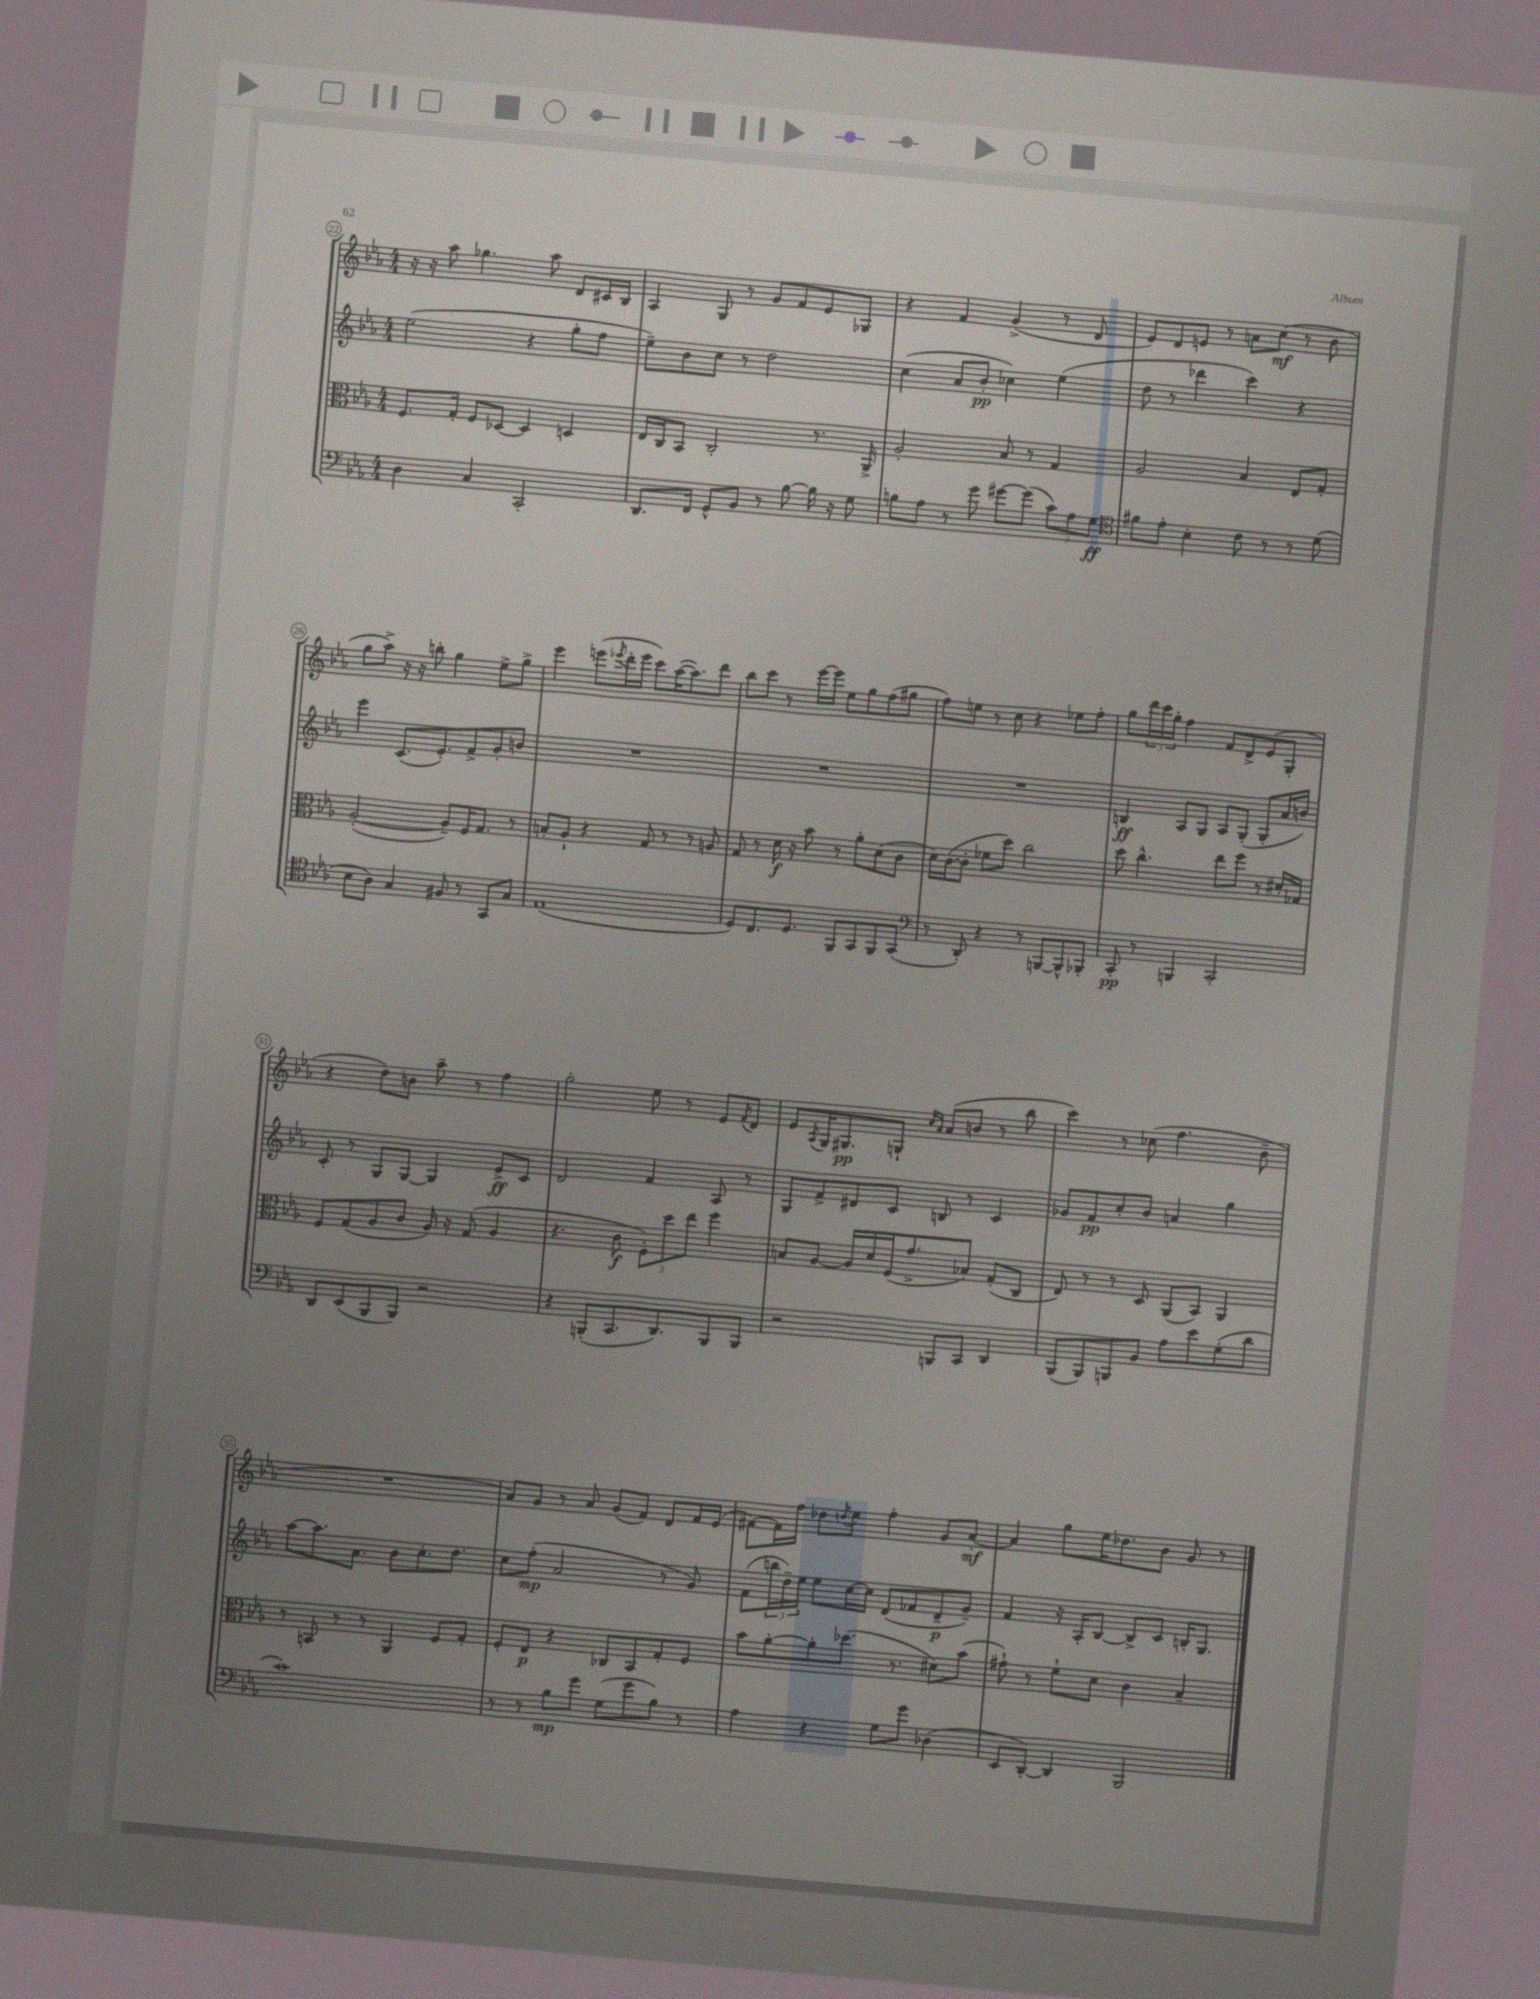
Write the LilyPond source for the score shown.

<<
\new StaffGroup <<
\new Staff = "s0" {
    \clef treble \key ees \major \numericTimeSignature \time 4/4
    r16 r16 aes''8 ges''4. aes''8 d'8 cis'16 bes16 |
    aes4 g8 r8 g'8 f'8 ees'8 ges8 |
    r4 f'4 g'4->( r8 d'8 |
    ees'8) d'8 e'8 r8 a'8 c''8\mf( r8 bes'8 |
    g''8 aes''8->) r16 r16 b''8-. g''4 ees''8-> g''8-> |
    ees'''4 e'''8( \acciaccatura { ees'''8 } d'''16-. ees'''16 c'''8) aes''16~( aes''8.) d'''8 |
    bes''8 c'''8 r8 ees'''16~ ees'''16 ees''8 g''8 f''8( gis''8 |
    f''8) e''8 r8 c''8 r4 ees''8 f''8-. |
    g''8 \tuplet 3/2 { d'''16 c'''16 g''16-. } f''4 f'8 d'8-> ees'8( g8-. |
    r4 d''8) b'8 aes''8-- r8 f''4 |
    g''2-. ees''8 r8 ees'8 \acciaccatura { f'8 } d'8 |
    ees'8 \acciaccatura { aes8 } g16 gis8.\pp g8-! \grace { c''16 aes'16 } aes'8( b'8 r8 bes''8 |
    c'''4) r8 ces''8( f''4. bes'8-- |
    R1 |
    aes'8) g'8 r8 aes'8 g'8( f'8) d'8 f'16 ees'16( |
    fis'8~) fis'16 f''16 des''8 \acciaccatura { d''8 } ees''8 f''4-. g'8 aes'8~-.\mf |
    aes'4 g''8 ees''16 des''8. bes'8 g'8 r8 \bar "|." |
}
\new Staff = "s1" {
    \clef treble \key ees \major \numericTimeSignature \time 4/4
    ees''2( r4 g''8-. f''8 |
    ees''8--) bes'8 c''8 r8 d''2 |
    c''4( aes'8 bes'8-.\pp ces''4) ees''4( |
    d''8 r8 des'''4 c'''4) r4 |
    ees'''4 c'8.( ees'8.-.) f'8-> g'8-. b'8 |
    R1 |
    R1 |
    R1 |
    b4\ff aes8 g8 aes8 g8-.( g8-. aes'16 b'16) |
    c'8-. r8 g8 g8~ g4 ees'8->\ff c'8 |
    d'2 f'4 aes8 r8 |
    g8 f'8-> dis'8 c'8 b8 r8 c'4 |
    ges'8 f'8\pp c''8-. bes'8 a'4 g''4 |
    aes''8~ aes''8. aes'8. bes'8 c''8.-. d''8. |
    c''8 f''8-.\mp( aes'2 r8 g'8) |
    f'8( \tuplet 3/2 { b''16 d''16--) ees''16 } ees''8 c''16~ c''16 d'8( fes'8 d'8--\p g'8--) |
    f'4 r16 aes16-. bes8~ bes8-> c'8 b16-. g8. \bar "|." |
}
\new Staff = "s2" {
    \clef alto \key ees \major \numericTimeSignature \time 4/4
    f8. g16-. f8 des8~ des4 d4 |
    ees16 c16 bes,8 c2-. r8. aes,16-> |
    aes2-. bes8 r8 g4 |
    aes2 bes4 ees8 g8-. |
    aes2~-.( aes8--) f16 g8. r8 |
    b8-. aes8-! r4 g8 r8 r8 a8 |
    g8 r8 d'16\f r16 bes'8 r8 aes'8-. d'8( c'8 |
    d'16) c'16~( c'8-. fes'8 d''8) c''2 |
    d''8 c''4.-^ ees''8 f''8 r8 dis'16-. ges16 |
    f8 g8( aes8 c'8 aes16) r16 g8( aes4 |
    r4. c'8\f \tuplet 3/2 { f8-.) d''8 ees''8 } f''4 |
    b8 aes8~ aes16 d'16 f16( g'8.-> bes8) g8-.( c8 |
    ees8) r8 r8 d8 aes,8( bes,8) aes,4 |
    r8 b,8 r8 r8 aes,4 f8 g8-. |
    f8-. ees8\p r4 ces8 bes,8 g8-. f8 |
    bes'8 aes'8~-. aes'8-. des''8.( r8. dis'8) bes'8( |
    gis'8-!) r8 f'8-! d'8 c'4 bes4-- \bar "|." |
}
\new Staff = "s3" {
    \clef bass \key ees \major \numericTimeSignature \time 4/4
    d4 c4 c,2-. |
    d,8. f,16 g,8-^ bes,8 r8 bes8~ bes16 r16 g8 |
    b8 aes8 r8 g'8 gis'8~ gis'8( \tuplet 3/2 { c'8) aes8 g8\ff } |
    \clef tenor fis'8 ees'8-. bes4-. c'8 r8 r8 d'8( |
    bes8 aes8) g4 fis8 r8 g,8 g8 |
    ees1( |
    d8) c8. d8. f,8 g,8 f,8 g,8( |
    \clef bass r8 d,8-.) r4 r8 b,,8~ b,,8-^ bes,,8-. |
    c,8-.\pp r8 b,,4 c,2-. |
    d,8 ees,8( bes,,8 bes,,8) r2 |
    r4 b,,8-.( c,8. d,8.) b,,8 b,,8 |
    r2 b,,8 c,8 d,4 |
    bes,,8( bes,,8) b,,8 bes,8 aes8 ees'8 g8-.( d'8 |
    c'1) |
    r8 r8 bes8\mp g'8 g8( g'8 bes8) r8 |
    aes4 r4 g8 g'8 des4( |
    ees,8 d,8~-.) d,4 bes,,2 \bar "|." |
}
>>
>>
\layout { \context { \Score currentBarNumber = #22 \override BarNumber.stencil = #(make-stencil-circler 0.1 0.3 ly:text-interface::print) } }
